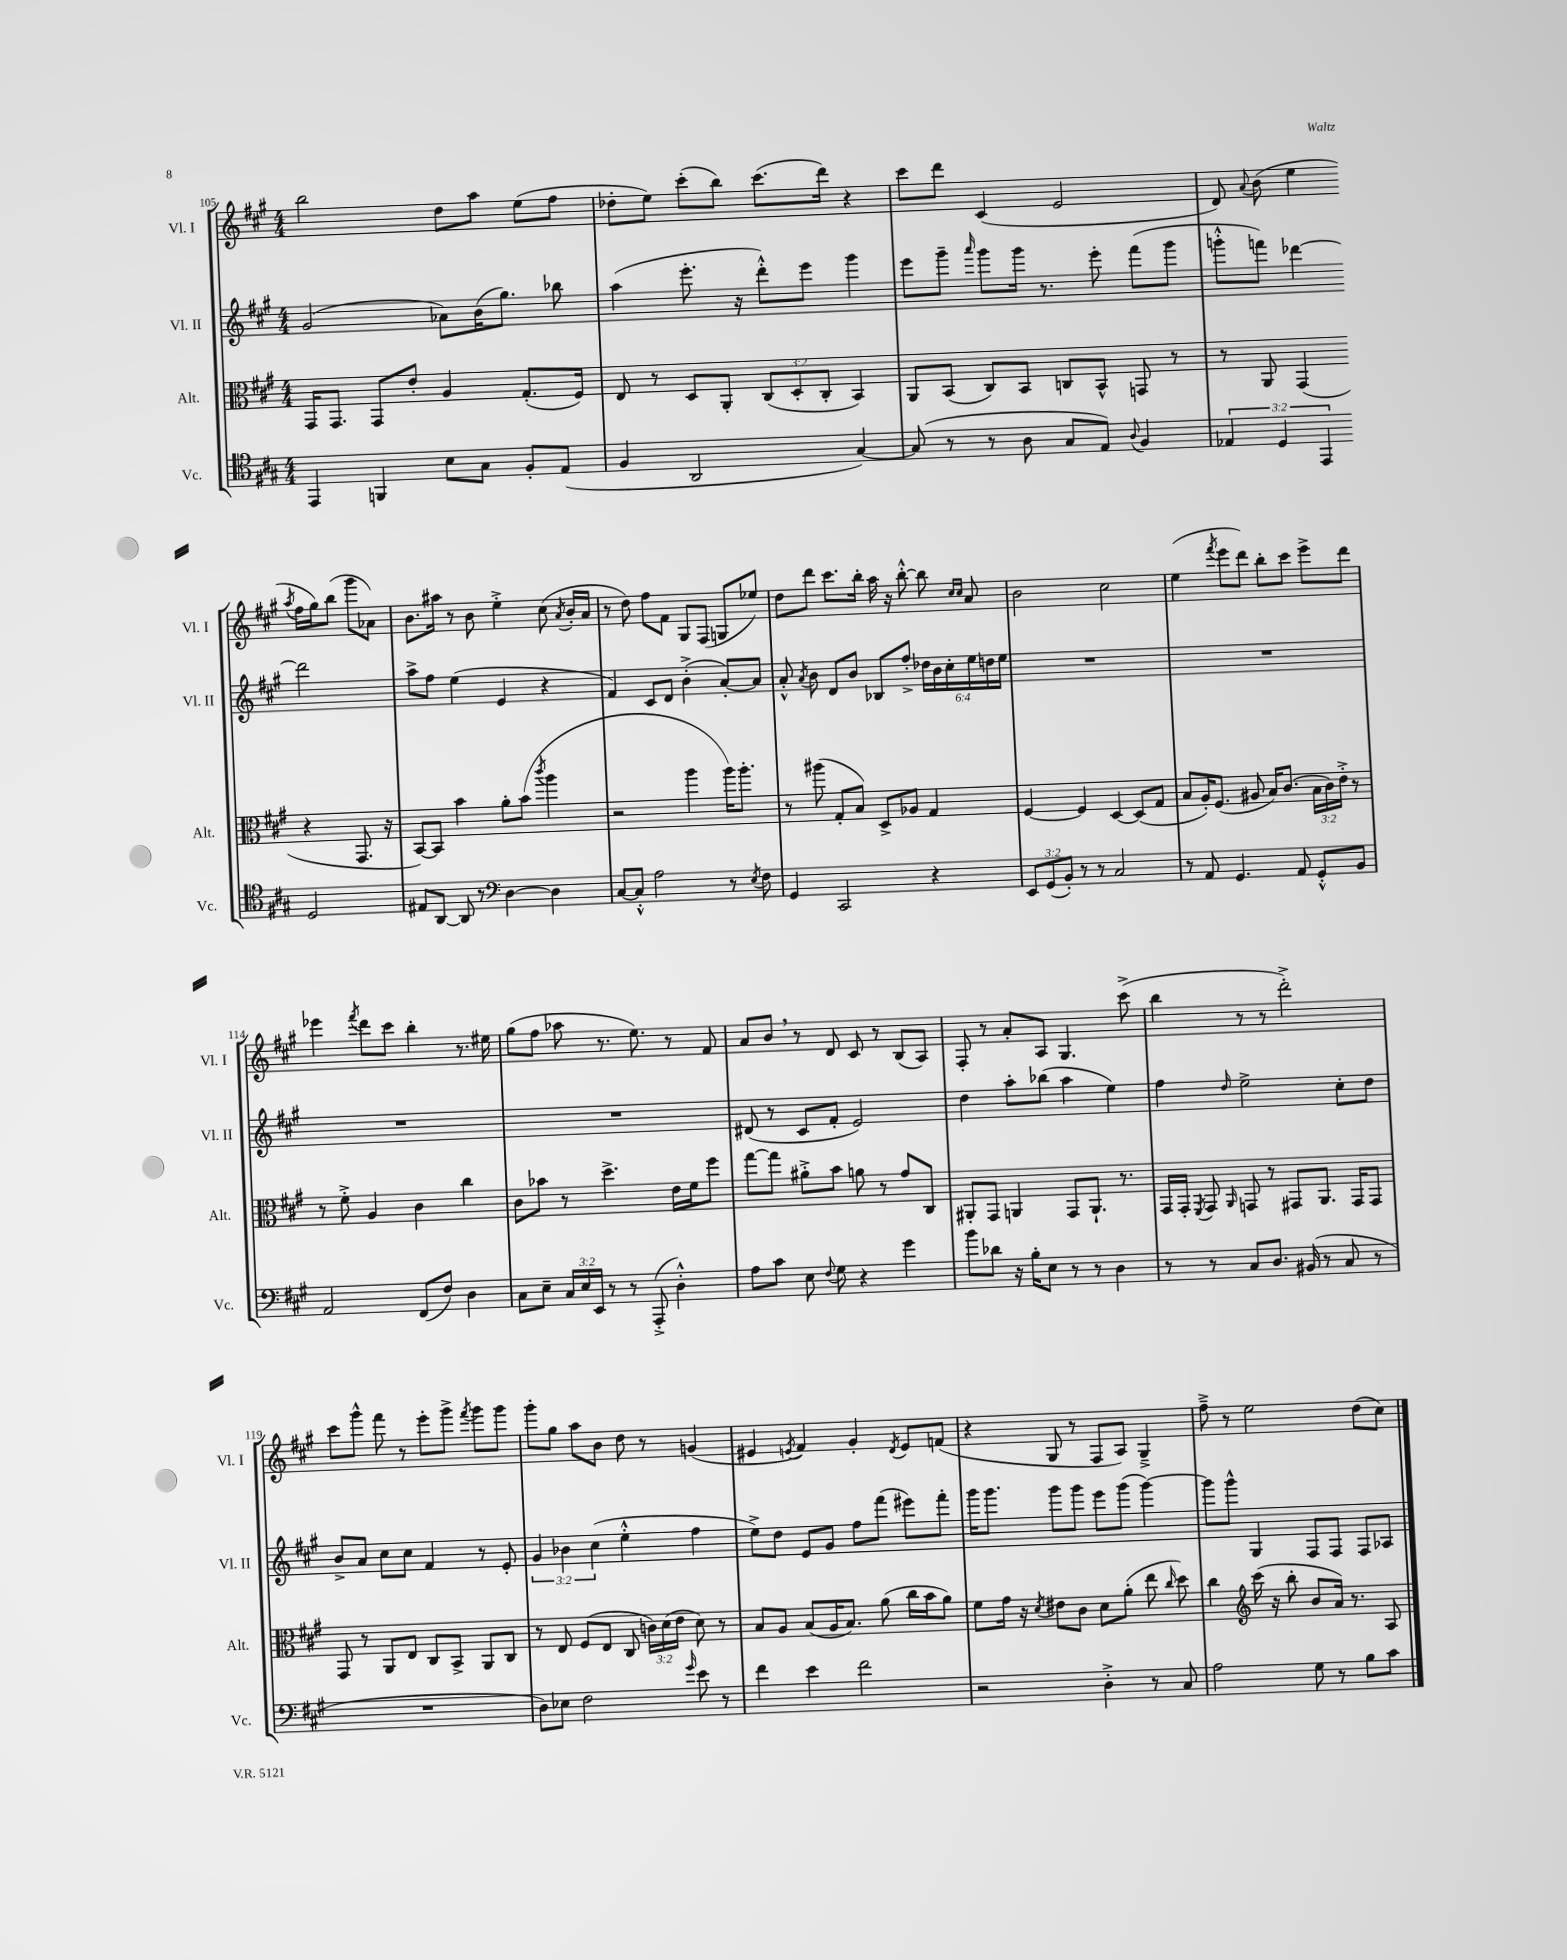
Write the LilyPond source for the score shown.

<<
\new StaffGroup <<
\new Staff = "s0" \with { instrumentName = "Vl. I" shortInstrumentName = "Vl. I" } {
    \clef treble \key a \major \numericTimeSignature \time 4/4
    \autoBeamOff b''2 d''8[ a''8] e''8[( fis''8] |
    des''8[-. e''8]) cis'''8[-.( b''8]) cis'''8.[( d'''16]) r4 |
    cis'''8[ d'''8] cis'4( e'2 |
    d'8) \appoggiatura { a'8 } b'8( e''4 \acciaccatura { a''8 } fis''16[ gis''16) b''8]( gis'''8[ aes'8]) |
    b'8.[ ais''16] r8 b'8 e''4-.-> cis''8( \acciaccatura { a'8 } b'16[-. a'16] |
    r8 d''8) fis''8[ fis'8] gis8[ fis8]( g8[ ees''8]) |
    d''8[ d'''8] cis'''8.[ b''16]-. a''16 r16 b''8~-.-^ b''8 \grace { cis''16[ cis''16] } a'8 |
    b'2 cis''2 |
    e''4( \acciaccatura { fis'''8 } e'''8[ d'''8]) b''8[-. cis'''8] e'''8[-> d'''8] |
    ees'''4 \acciaccatura { fis'''8 } d'''8[ cis'''8] b''4-. r8. eis''16 |
    gis''8[( fis''8] aes''8 r8. e''8.) r8 fis'8 |
    a'8[ b'8] \breathe r8 d'8 cis'8 r8 b8[( a8]) |
    fis8-. r8 a'8[-. a8] gis4. cis'''8->( |
    b''4 r8 r8 d'''2-.->) |
    cis'''8[ gis'''8]-^ fis'''8 r8 e'''8[-. gis'''8]-> \acciaccatura { fis'''8 } gis'''8[ gis'''8] |
    gis'''8[-. gis''8] a''8[ b'8] d''8 r8 g'4( |
    eis'4 \acciaccatura { e'8 } fis'4) gis'4-. \acciaccatura { d'8 } e'8[ f'8]( |
    r4 gis8 r8 fis8[ a8]) gis4---> |
    fis''8---> r8 e''2 d''8[( cis''8]) \bar "|." |
}
\new Staff = "s1" \with { instrumentName = "Vl. II" shortInstrumentName = "Vl. II" } {
    \clef treble \key a \major \numericTimeSignature \time 4/4 \override Staff.TupletNumber.text = #tuplet-number::calc-fraction-text
    \autoBeamOff gis'2( aes'8[) b'16( gis''8.]) bes''8 |
    a''4( e'''8.-. r16 d'''8[-.-^) e'''8] gis'''4 |
    e'''8[ gis'''8]-- \grace { a'''16 } gis'''8[ gis'''16] r8. e'''8-. fis'''8[( gis'''8] |
    g'''8[-.-^ f'''8]) des'''4~ des'''2 |
    a''8[-> fis''8] e''4( e'4 r4 |
    fis'4) cis'8[ d'8] b'4-.->( a'8[~-.) a'8] |
    a'8-.-^ \acciaccatura { a'8 } b'8 d'8[ b'8] bes8[ fis''8]-.-> \tuplet 6/4 { des''16[ b'16 cis''16-. e''16 d''16 e''16] } |
    R1 |
    R1 |
    R1 |
    R1 |
    dis'8( r8 cis'8[ fis'8]-. e'2) |
    d''4 a''8[-. bes''8]( a''4 e''4) |
    fis''4 \grace { d''16 } e''2-> cis''8[-. d''8] |
    b'8[-> a'8] cis''8[ cis''8] fis'4 r8 e'8-. |
    \tuplet 3/2 { gis'4 bes'4 cis''4( } e''4-.-^ fis''4 |
    e''8[->) d''8] e'8[ gis'8] fis''8[ fis'''8]( eis'''8[) fis'''8]-. |
    gis'''16[ gis'''8.] gis'''8[ gis'''8] e'''8[ gis'''8]( gis'''4~) |
    gis'''8[ gis'''8]-^ gis4 fis8[ fis8] fis8[ aes8] \bar "|." |
}
\new Staff = "s2" \with { instrumentName = "Alt." shortInstrumentName = "Alt." } {
    \clef alto \key a \major \numericTimeSignature \time 4/4 \override Staff.TupletNumber.text = #tuplet-number::calc-fraction-text
    \autoBeamOff gis,16[ gis,8.] gis,8[ e'8]-. a4 gis8.[-.( fis16]) |
    e8 r8 d8[ a,8]-. \tuplet 3/2 { cis8[( d8-. cis8]-. } b,4) |
    a,8[ b,8]( cis8[) b,8] c8[ b,8]-^ g,8 r8 |
    r8 a,8 gis,4( r4 gis,8. r16 |
    b,8[~) b,8] b'4 a'8[-. b'8]( \acciaccatura { cis'''8 } a''4 |
    r2 a''4 a''16[) a''8.]-. |
    r8 ais''8( gis8[-. b8]) d8[-> aes8] gis4 |
    fis4~ fis4 d4~ d8[( gis8] |
    b8[ a16-.) fis8.]( ais8 b16[) cis'8.]( \tuplet 3/2 { b16[ cis'16) e'16]-.-> } r8 |
    r8 fis'8-.-> a4 cis'4 cis''4 |
    cis'8[ bes'8] r8 d''4.-> e'16[ fis'16 fis''8] |
    gis''8[~ gis''8] ais'8[-.-> b'8] a'8 r8 gis'8[ cis8] |
    ais,8[-. gis,8] a,4 gis,8[ a,8.]-! r8. |
    gis,16[ gis,16]-. \acciaccatura { fis,8 } gis,8 \grace { a,16 } g,8 r8 gis,8[ a,8.] gis,16[ gis,8] |
    gis,8 r8 a,8[ e8] cis8[ b,8]-> a,8[ cis8] |
    r8 e8 fis8[( e8] cis8 \tuplet 3/2 { c'16[) d'16( e'16] } d'8) r8 |
    b8[ a8] b8[( a16 b8.]) a'8( cis''16[ b'16 a'8]) |
    fis'8[ gis'16] r16 \acciaccatura { d'8 } eis'8[ cis'8] d'8[ a'8]-.( e''8 \grace { cis''16 } d''8) |
    cis''4 \clef treble cis'''16( r16 b''8-. b'8[ a'16]) r8. a8 \bar "|." |
}
\new Staff = "s3" \with { instrumentName = "Vc." shortInstrumentName = "Vc." } {
    \clef tenor \key a \major \numericTimeSignature \time 4/4 \override Staff.TupletNumber.text = #tuplet-number::calc-fraction-text
    \autoBeamOff e,4 f,4 b8[ gis8] fis8[-. e8]( |
    fis4 a,2 gis4~) |
    gis8( r8 r8 a8 gis8[ e8]) \appoggiatura { a8 } fis4 |
    \tuplet 3/2 { ees4 d4 e,4 } d2 |
    eis8[ a,8]~ a,8 r8 \clef bass d4~ d4 |
    cis8[~ cis8]-.-^ a2 r8 \acciaccatura { e8 } fis8 |
    gis,4 cis,2 r4 |
    \tuplet 3/2 { e,8[ gis,8( b,8]-.) } r8 r8 cis2 |
    r8 a,8 gis,4. a,8 gis,8[-.-^ b,8] |
    a,2 fis,8[( fis8]) d4 |
    cis8[ e8]-- \tuplet 3/2 { cis16[ e16 e,16] } r8 r8 a,,8-.->( d4-.-^) |
    a8[ cis'8] e8 \appoggiatura { fis8 } gis8 r4 gis'4 |
    b'8[ des'8] r16 b16[-. e8] r8 r8 d4 |
    r8 r8 cis8[ d8.] bis,16( r8 cis8 r8 |
    R1 |
    d8[) ees8] fis2 \grace { gis'16 } e'8 r8 |
    fis'4 e'4 fis'2 |
    r2 d4-.-> r8 cis8 |
    a2 gis8 r8 b8[ cis'8] \bar "|." |
}
>>
>>
\layout { \context { \Score currentBarNumber = #105 } }
